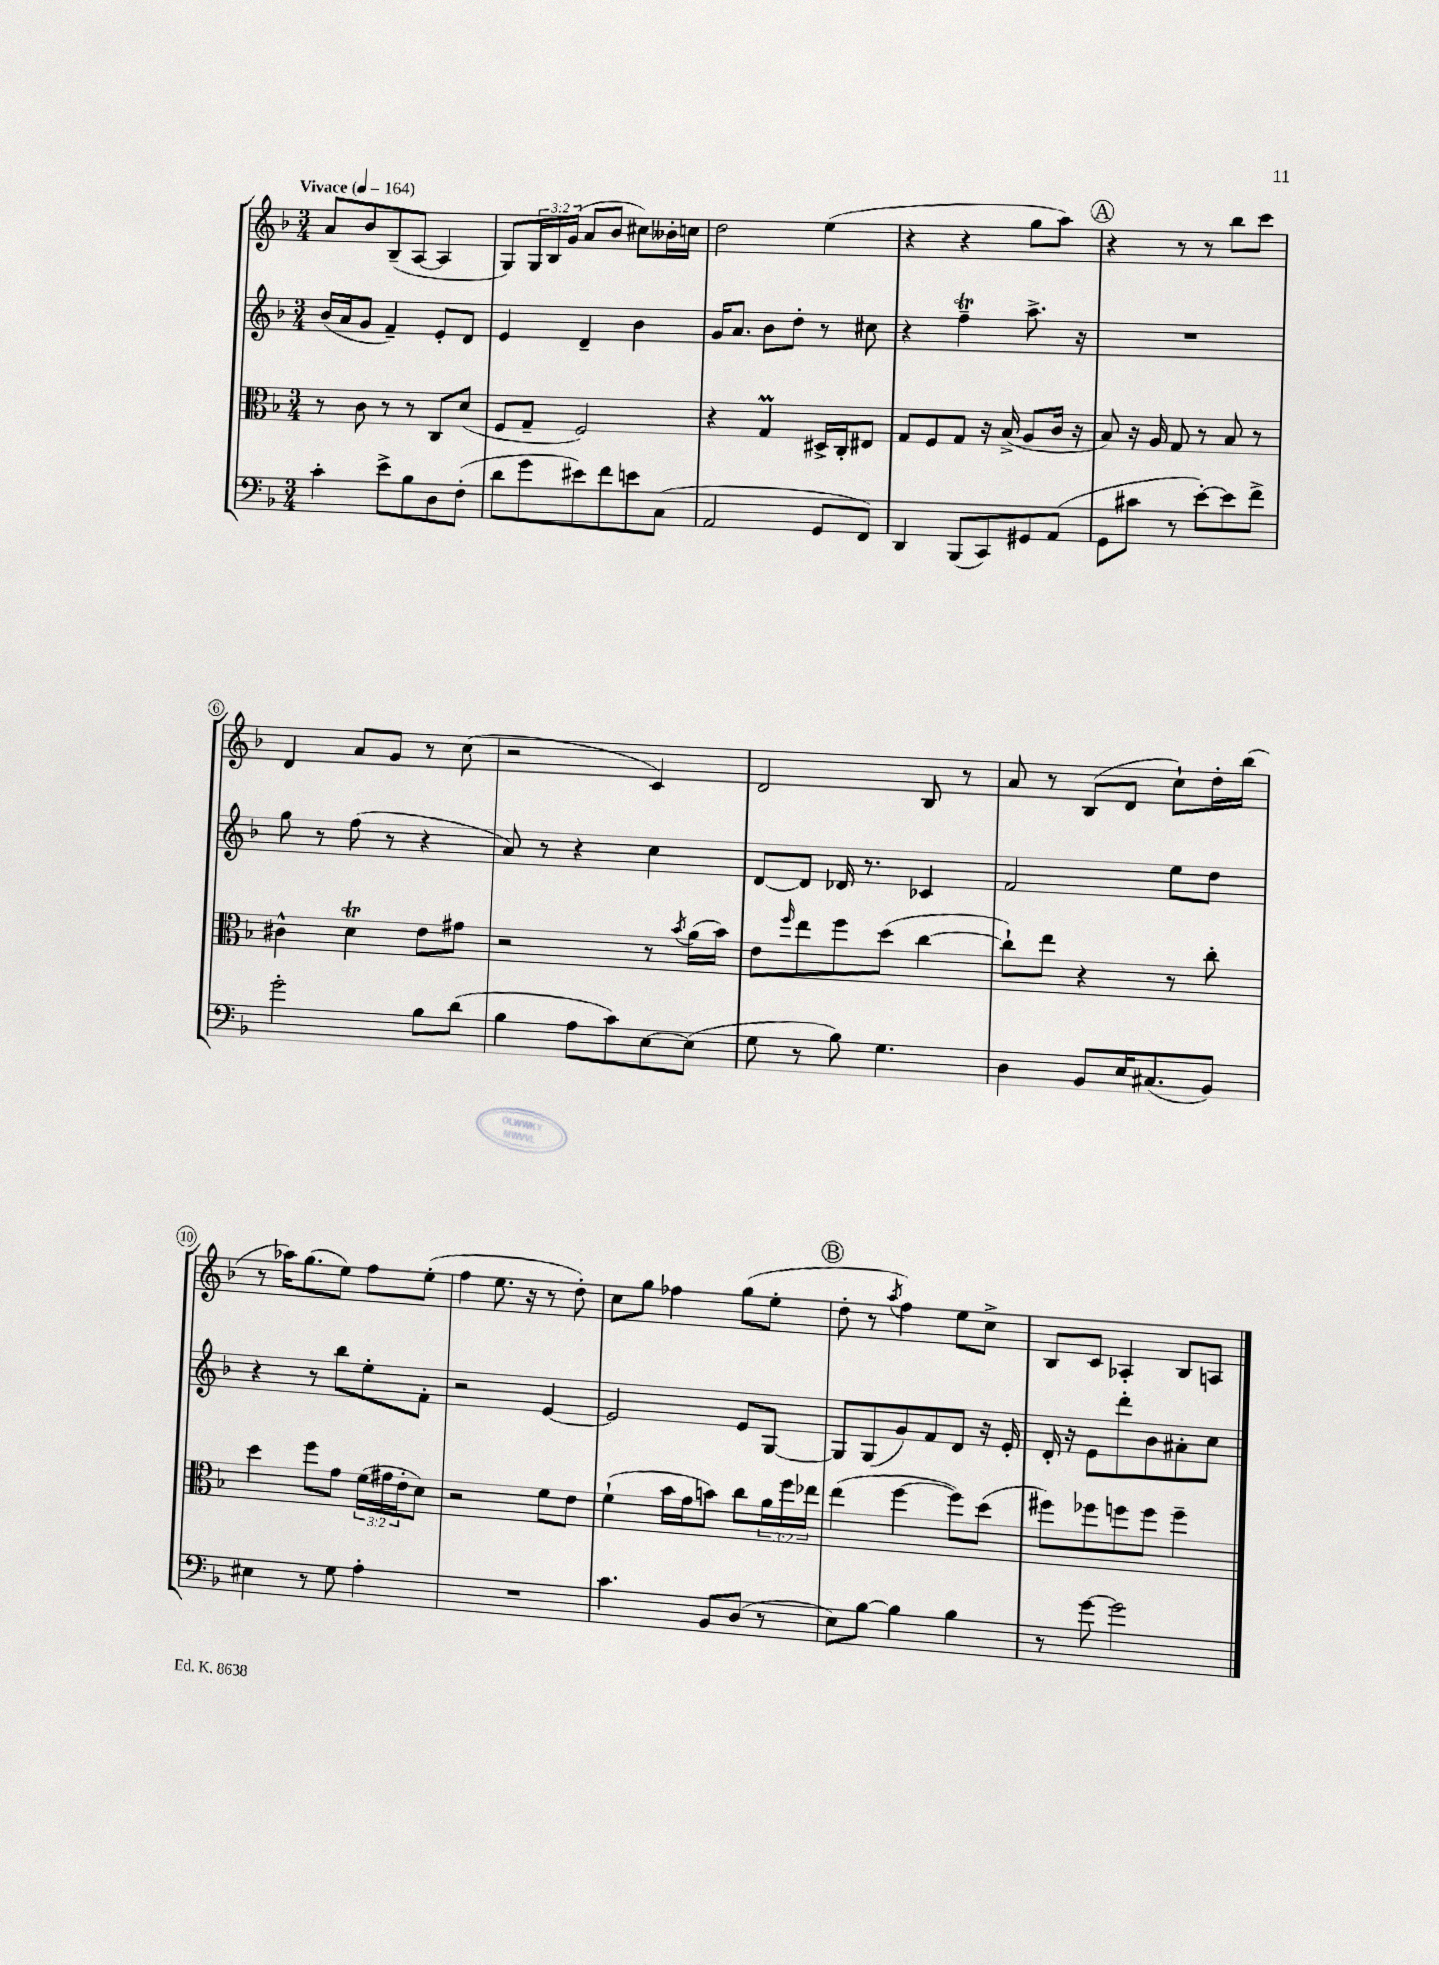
<<
\new StaffGroup <<
\new Staff = "s0" {
    \clef treble \key f \major \numericTimeSignature \time 3/4 \override Staff.TupletNumber.text = #tuplet-number::calc-fraction-text \tempo "Vivace" 4 = 164
    a'8 bes'8 bes8--( a8~ a4 |
    g8) \tuplet 3/2 { g16 bes16 g'16( } a'8 bes'8 cis''8) beses'16-. c''16 |
    d''2 e''4( |
    r4 r4 g''8 a''8) |
    \mark \markup { \circle "A" } r4 r8 r8 bes''8 c'''8 |
    d'4 a'8 g'8 r8 c''8( |
    r2 c'4) |
    d'2 bes8 r8 |
    a'8 r8 bes8( d'8 c''8-!) d''16-. bes''16( |
    r8 aes''16) g''8.( e''8) f''8 e''8-.( |
    f''4 e''8. r16 r8 d''8-.) |
    c''8 g''8 fes''4 g''8( e''8-. |
    \mark \markup { \circle "B" } d''8-. r8 \acciaccatura { a''8 } f''4) e''8 c''8-> |
    bes8 c'8 aes4-. bes8 a8 \bar "|." |
}
\new Staff = "s1" {
    \clef treble \key f \major \numericTimeSignature \time 3/4
    bes'16( a'16 g'8 f'4--) e'8-. d'8 |
    e'4 d'4-- bes'4 |
    g'16 a'8. bes'8 d''8-. r8 cis''8 |
    r4 f''4--\trill a''8.-> r16 |
    \mark \markup { \circle "A" } R2. |
    g''8 r8 f''8( r8 r4 |
    a'8) r8 r4 c''4 |
    d'8~ d'8 des'16 r8. ces'4 |
    f'2 e''8 d''8 |
    r4 r8 bes''8 e''8-. f'8-. |
    r2 e'4~ |
    e'2 e'8 g8~ |
    \mark \markup { \circle "B" } g8 g8( g'8) f'8 d'8 r16 e'16-. |
    d'16-. r16 e'8 d'''8-. bes'8 ais'8-. c''8 \bar "|." |
}
\new Staff = "s2" {
    \clef alto \key f \major \numericTimeSignature \time 3/4 \override Staff.TupletNumber.text = #tuplet-number::calc-fraction-text
    r8 c'8 r8 r8 c8 d'8( |
    f8 g8-- f2) |
    r4 g4\prall dis16-> c16-. eis8 |
    g8 f8 g8 r16 bes16->( a8 c'16 r16 |
    \mark \markup { \circle "A" } bes8) r16 a16 g8 r8 bes8 r8 |
    cis'4-^ d'4\trill e'8 gis'8 |
    r2 r8 \acciaccatura { bes'8 } a'16( bes'16) |
    e'8 \grace { f''16 } e''8 f''8 d''8( c''4~ |
    c''8-!) e''8 r4 r8 c''8-. |
    d''4 f''8 g'8 \tuplet 3/2 { f'16( gis'16 e'16-. } d'8) |
    r2 f'8 e'8 |
    f'4-!( bes'16 g'16 b'8) c''8 \tuplet 3/2 { a'16 f''16 ees''16 } |
    \mark \markup { \circle "B" } e''4( f''4~ f''8) d''8( |
    fis''8) fes''8 f''8 f''8 f''4-- \bar "|." |
}
\new Staff = "s3" {
    \clef bass \key f \major \numericTimeSignature \time 3/4
    c'4-. e'8-> bes8 d8 f8-.( |
    d'8 g'8 eis'8) f'8 e'8 c8( |
    a,2 g,8 f,8) |
    d,4 bes,,8( c,8) gis,8 a,8( |
    \mark \markup { \circle "A" } g,8 cis'8 r8 e'8~-.) e'8 f'8-> |
    g'2-. bes8 d'8( |
    bes4 a8 c'8) e8~ e8( |
    g8 r8 bes8) g4. |
    d4 bes,8 e16 cis8.( bes,8) |
    eis4 r8 g8 a4-. |
    R2. |
    c'4. bes,8 d8( r8 |
    \mark \markup { \circle "B" } e8) bes8~ bes4 bes4 |
    r8 g'8~ g'2 \bar "|." |
}
>>
>>
\layout { \context { \Score \override BarNumber.stencil = #(make-stencil-circler 0.1 0.3 ly:text-interface::print) } }
